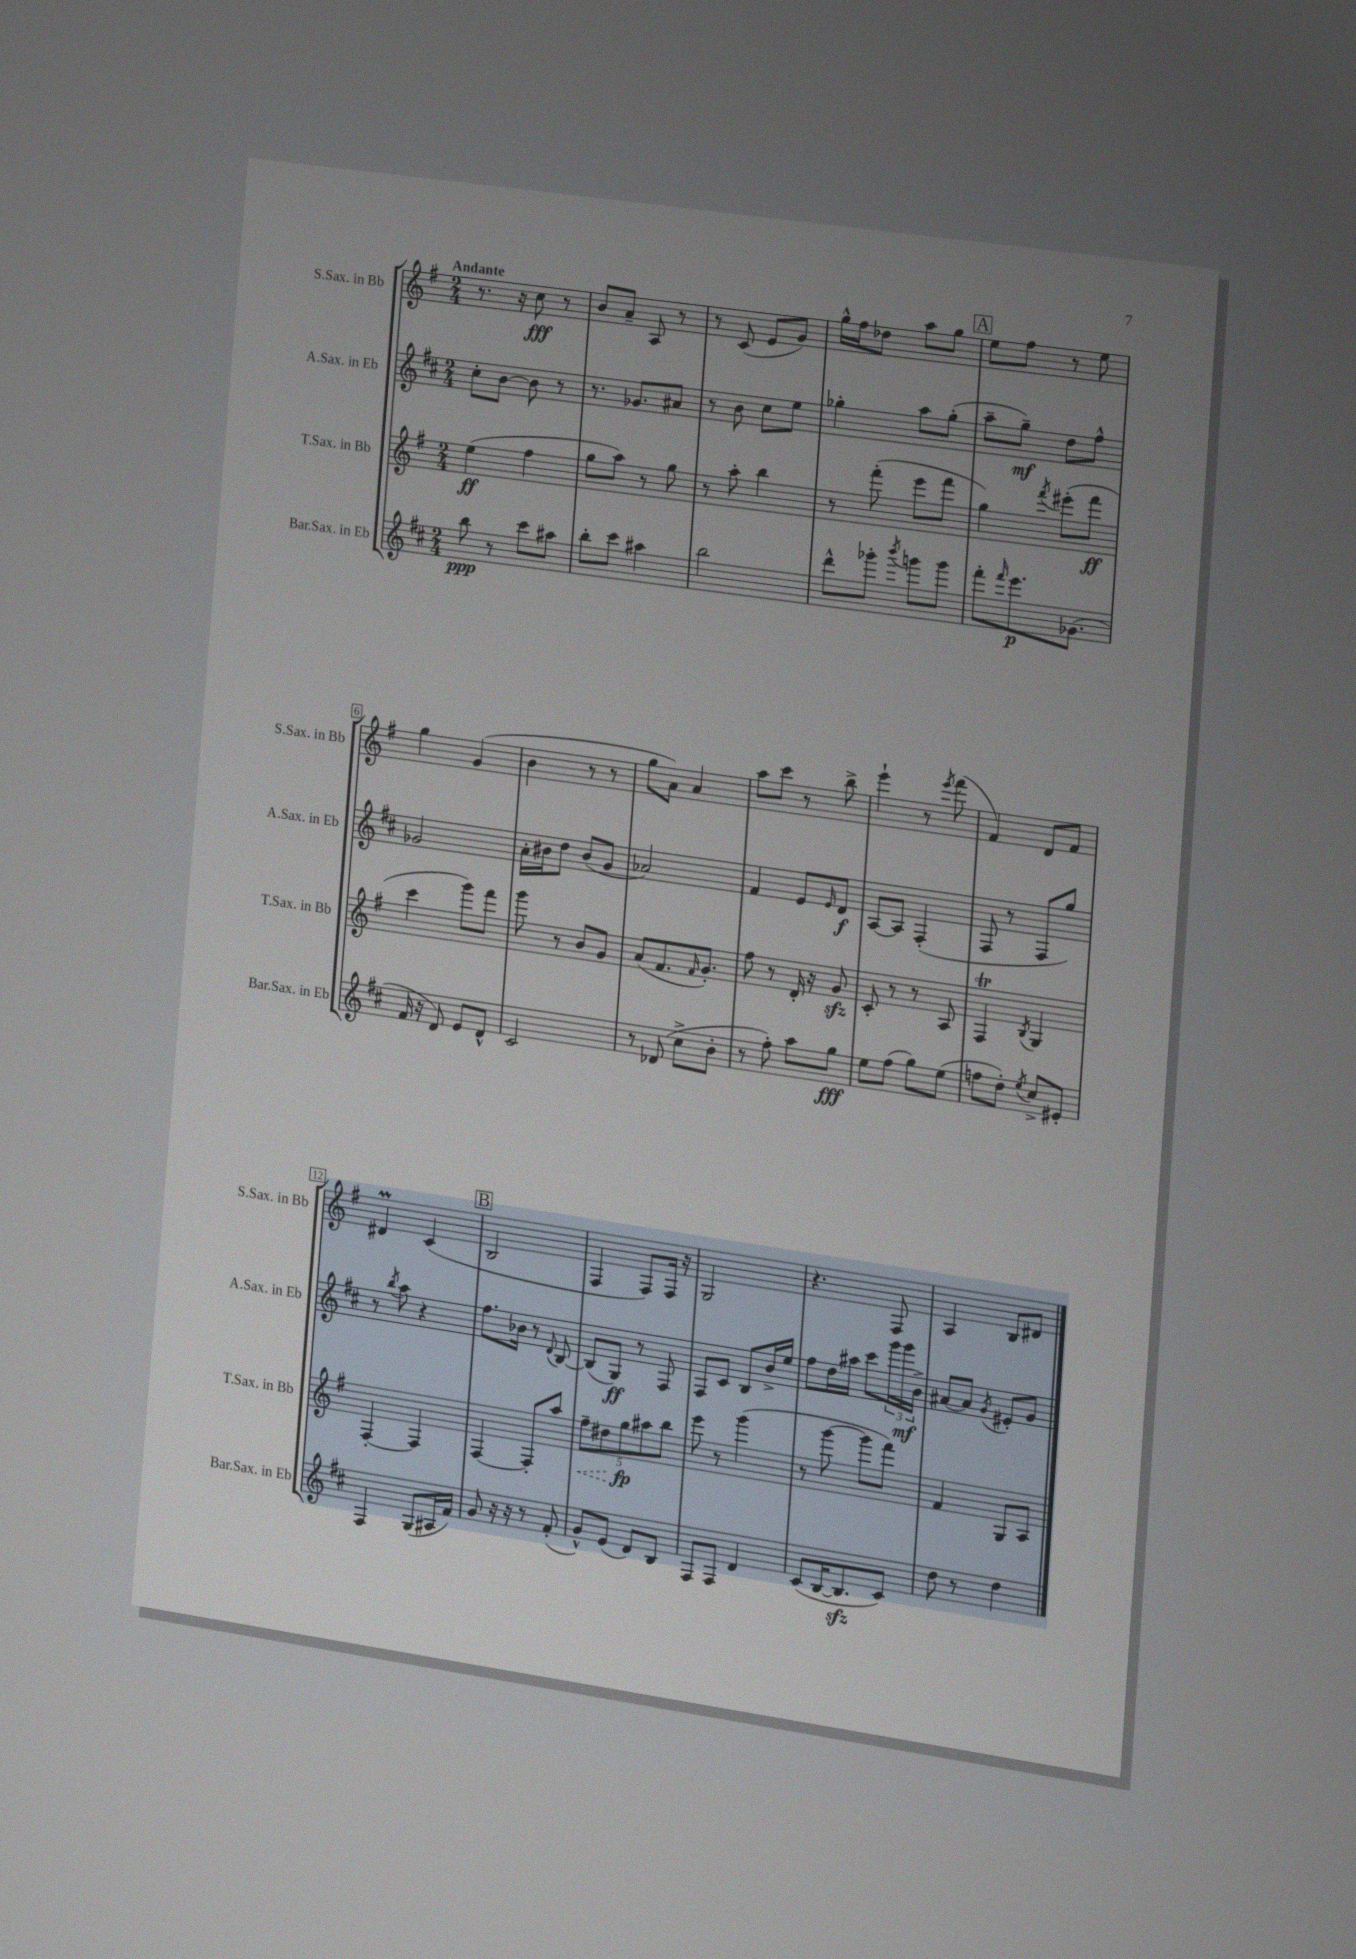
<<
\new StaffGroup <<
\new Staff = "s0" \with { instrumentName = "S.Sax. in Bb" shortInstrumentName = "S.Sax. in Bb" } {
    \clef treble \key g \major \numericTimeSignature \time 2/4 \tempo "Andante"
    r8. r16 c''8\fff r8 |
    b'8 a'8-- a8 r8 |
    r8 c'8( e'8 g'8) |
    g''16-^ fis''16 des''8 a''8 g''8 |
    \mark \markup { \box "A" } e''8 fis''8 r8 e''8 |
    g''4 g'4( |
    b'4 r8 r8 |
    g''8 a'8) a'4 |
    a''8 c'''8 r8 b''8-> |
    e'''4-! r8 \acciaccatura { e'''8 } fis'''8( |
    fis'4) d'8 fis'8 |
    dis'4\prall c'4( |
    \mark \markup { \box "B" } b2 |
    fis4 fis8) fis16 r16 |
    g2 |
    r4. fis8 |
    a4 b8 dis'8 \bar "|." |
}
\new Staff = "s1" \with { instrumentName = "A.Sax. in Eb" shortInstrumentName = "A.Sax. in Eb" } {
    \clef treble \key d \major \numericTimeSignature \time 2/4
    cis''8-. b'8~ b'8 r8 |
    r8. ges'8. ais'8 |
    r8 b'8 cis''8 e''8 |
    ges''4-. a''8 ges''8-.( |
    \mark \markup { \box "A" } a''8-- g''8--\mf) d''8 fis''8-^ |
    ges'2 |
    a'16-. bis'16 d''8 bis'8( g'8 |
    aes'2) |
    fis'4 e'8 \grace { e'16 } d'8\f |
    a8~ a8 fis4-.( |
    fis8 r8 fis8 g''8) |
    r8 \acciaccatura { b''8 } a''8 r4 |
    \mark \markup { \box "B" } fis''8. bes'16 r8 \appoggiatura { d'8 } b8~ |
    b8( g8\ff) r8 fis8 |
    fis8 cis'8 b8 b'16-> e''16 |
    fis''8 d''16 ais''16 cis'''8 \tuplet 3/2 { g'''16 g'''16\mf b'16-> } |
    ais'8~ ais'8 \acciaccatura { g'8 } eis'8-. g'8 \bar "|." |
}
\new Staff = "s2" \with { instrumentName = "T.Sax. in Bb" shortInstrumentName = "T.Sax. in Bb" } {
    \clef treble \key g \major \numericTimeSignature \time 2/4
    e''4\ff( fis''4 |
    g''8 a''8) r8 g''8 |
    r8 a''8-. b''4 |
    r8 fis'''8-.( e'''8 fis'''8 |
    \mark \markup { \box "A" } g''4) \acciaccatura { fis'''8 } eis'''8-.( fis'''8\ff |
    c'''4 g'''8) fis'''8 |
    g'''8 r8 b'8 g'8 |
    a'8( fis'8. \grace { fis'16 } g'8.-.) |
    fis''8 r8 d'16-. r16 g'8\sfz |
    c'8-. r8 r8 a8 |
    fis4\trill \acciaccatura { b8 } g4 |
    fis4~-. fis4 |
    \mark \markup { \box "B" } fis4~ fis8-. a''8 |
    \tuplet 5/4 { \once \override Hairpin.style = #'dashed-line fis''8--\< dis''8 g''8\fp\! ais''8 b''8 } |
    e'''8 r8 g'''4( |
    r8 g'''8~ g'''8 fis'''8) |
    fis'4 g8 a8 \bar "|." |
}
\new Staff = "s3" \with { instrumentName = "Bar.Sax. in Eb" shortInstrumentName = "Bar.Sax. in Eb" } {
    \clef treble \key d \major \numericTimeSignature \time 2/4
    b''8\ppp r8 cis'''8 ais''8 |
    b''8-. cis'''8 ais''4 |
    b''2 |
    d'''8-^ ges'''8-. \acciaccatura { b'''8 } g'''8 g'''8 |
    \mark \markup { \box "A" } fis'''8-. \grace { fis'''16 } e'''8.\p ges'8.( |
    fis'16 r16 d'8) e'8 d'8-^ |
    cis'2 |
    r8 des'8( cis''8-> b'8-. |
    r8 fis''8-.) a''8 g''8\fff |
    e''8 fis''8( g''8) e''8( |
    f''8 d''8-.) \acciaccatura { e''8 } cis''8-> eis'8-. |
    fis4 g8( ais16 fis'16) |
    \mark \markup { \box "B" } g'8 r16 r16 r8 fis'8-.( |
    g'8-^) e'8( d'8) b8 |
    fis8 fis8 d'4 |
    cis'8( b16~ b8.\sfz cis'8) |
    d''8 r8 d''4 \bar "|." |
}
>>
>>
\layout { \context { \Score \override BarNumber.stencil = #(make-stencil-boxer 0.1 0.3 ly:text-interface::print) } }
